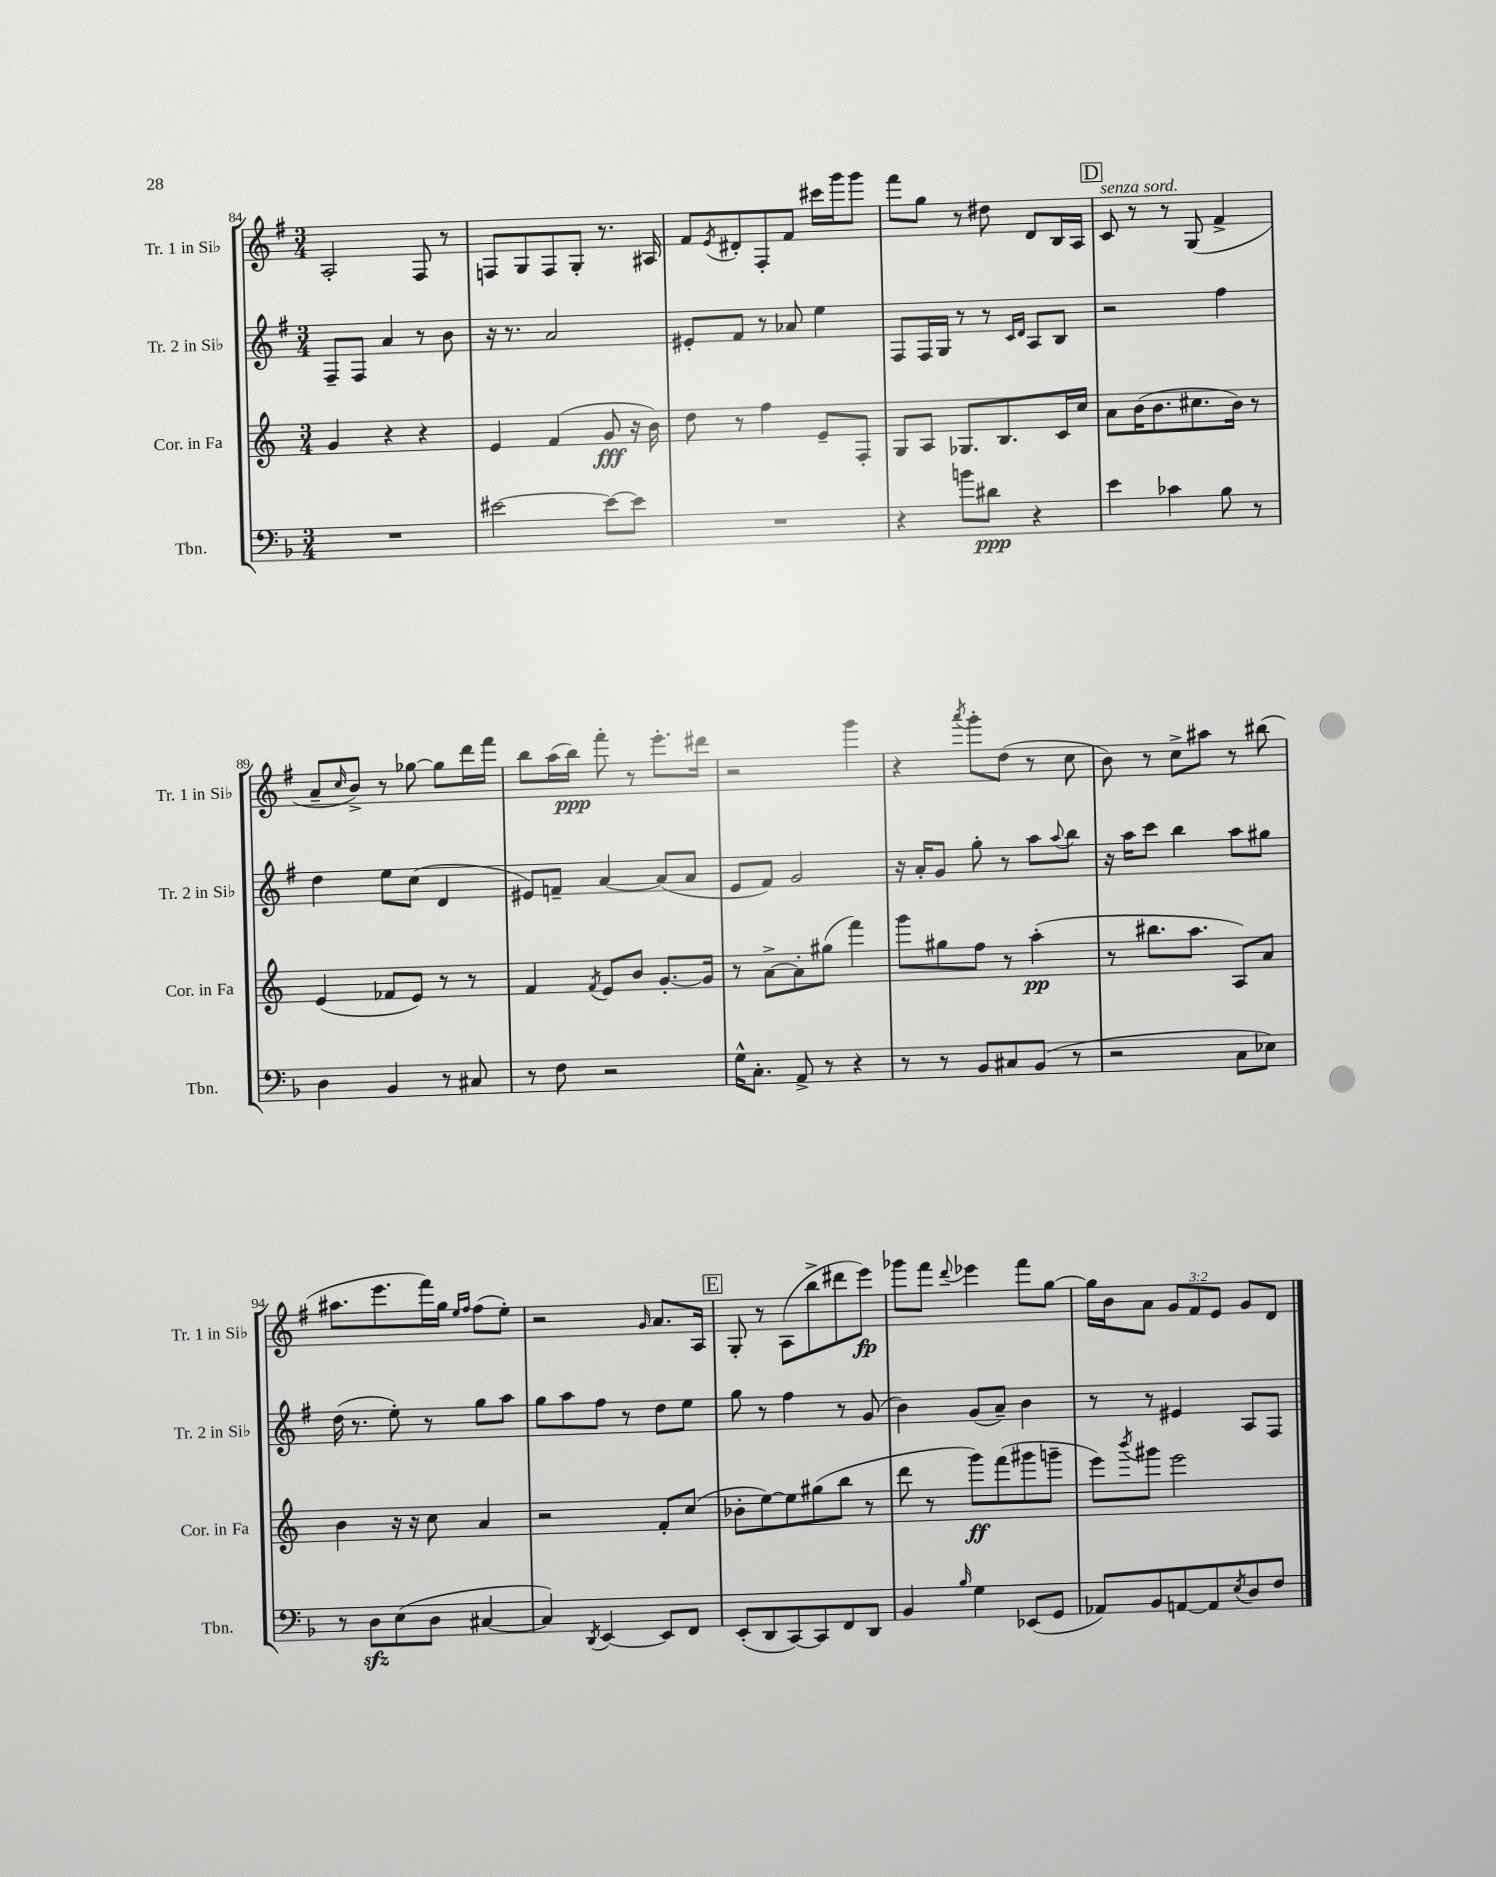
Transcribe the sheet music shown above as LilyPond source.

<<
\new StaffGroup <<
\new Staff = "s0" \with { instrumentName = "Tr. 1 in Sib" shortInstrumentName = "Tr. 1 in Sib" } {
    \clef treble \key g \major \numericTimeSignature \time 3/4 \override Staff.TupletNumber.text = #tuplet-number::calc-fraction-text
    a2-. fis8 r8 |
    f8 g8 f8 g8-. r8. ais16 |
    fis'8 \acciaccatura { e'8 } dis'8-. fis8-. fis'8 cis'''16 g'''16 g'''8 |
    fis'''8 g''8 r8 dis''8 d'8 b16 a16 |
    \mark \markup { \box "D" } c'8^\markup { \italic "senza sord." } r8 r8 g8( fis'4-> |
    a'8-- \grace { c''16 } b'8->) r8 ges''8~ ges''8 d'''16 fis'''16 |
    b''8 a''16( b''16\ppp) fis'''8-. r8 e'''8.-. dis'''16 |
    r2 g'''4 |
    r4 \acciaccatura { a'''8 } g'''8-. d''8( r8 c''8 |
    b'8) r8 c''8-> ais''8 r8 bis''8( |
    ais''8. e'''8. fis'''16) g''16 \grace { e''16 fis''16 } fis''8( e''8-.) |
    r2 \grace { g'16 } a'8. a16 |
    \mark \markup { \box "E" } g8-. r8 a8( b''8-> dis'''8 e'''8\fp) |
    ges'''8 fis'''8 \appoggiatura { d'''8 } ees'''4 fis'''8 g''8~ |
    g''16 b'16 a'8 \tuplet 3/2 { g'8 fis'8 e'8 } g'8 d'8 \bar "|." |
}
\new Staff = "s1" \with { instrumentName = "Tr. 2 in Sib" shortInstrumentName = "Tr. 2 in Sib" } {
    \clef treble \key g \major \numericTimeSignature \time 3/4
    fis8-- fis8 a'4 r8 b'8 |
    r16 r8. a'2 |
    eis'8-. fis'8 r8 aes'8 e''4 |
    fis8 fis16 g16 r8 r8 \grace { c'16 d'16 } a8 b8 |
    \mark \markup { \box "D" } r2 fis''4 |
    d''4 e''8 c''8( d'4 |
    eis'8) f'8-- a'4~ a'8( a'8 |
    e'8 fis'8) g'2 |
    r16 a'16-. g'8 g''8-. r8 a''8 \appoggiatura { a''8 } b''8 |
    r16 a''16 c'''8 b''4 a''8 gis''8 |
    d''16( r8. e''8-.) r8 g''8 a''8 |
    g''8 a''8 fis''8 r8 d''8 e''8 |
    \mark \markup { \box "E" } g''8 r8 fis''4 r8 g'8( |
    b'4) g'8( a'8--) b'4 |
    r8 r8 eis'4 a8 fis8 \bar "|." |
}
\new Staff = "s2" \with { instrumentName = "Cor. in Fa" shortInstrumentName = "Cor. in Fa" } {
    \clef treble \key c \major \numericTimeSignature \time 3/4
    g'4 r4 r4 |
    e'4 f'4( g'8\fff r16 b'16) |
    d''8 r8 f''4 e'8-- f8-. |
    g8 a8 ges8. b8. c'16 c''16 |
    \mark \markup { \box "D" } a'8 b'16( b'8. cis''8. b'16) r8 |
    e'4( fes'8 e'8) r8 r8 |
    f'4 \acciaccatura { f'8 } e'8 b'8 g'8.~-. g'16 |
    r8 a'8~-> a'8-. gis''8( f'''4) |
    g'''8 gis''8 f''8 r8 a''4-.\pp( |
    r8 bis''8. a''8. a8) a'8 |
    b'4 r16 r16 c''8 a'4 |
    r2 f'8-. c''8( |
    \mark \markup { \box "E" } bes'8-. e''8~) e''8 gis''8( b''8 r8 |
    d'''8 r8 g'''8\ff) f'''8( gis'''8 g'''8-- |
    e'''8) \acciaccatura { b'''8 } gis'''8 e'''2 \bar "|." |
}
\new Staff = "s3" \with { instrumentName = "Tbn." shortInstrumentName = "Tbn." } {
    \clef bass \key f \major \numericTimeSignature \time 3/4
    R2. |
    eis'2~ eis'8~ eis'8 |
    R2. |
    r4 b'8 dis'8\ppp r4 |
    \mark \markup { \box "D" } e'4 ces'4 bes8 r8 |
    d4 bes,4 r8 cis8 |
    r8 f8 r2 |
    g16-^ c8.-. a,8-> r8 r4 |
    r8 r8 bes,8 cis8 bes,8( r8 |
    r2 c8 ees8) |
    r8 d8\sfz e8( d8 cis4~ |
    cis4) \acciaccatura { d,8 } e,4~ e,8 f,8 |
    \mark \markup { \box "E" } e,8-.( d,8 c,8~) c,8 f,8 d,8 |
    bes,4 \grace { bes16 } g4 ees,8( g,8 |
    aes,8) bes,8 a,8~ a,8 \acciaccatura { e8 } d8 f8 \bar "|." |
}
>>
>>
\layout { \context { \Score currentBarNumber = #84 } }
